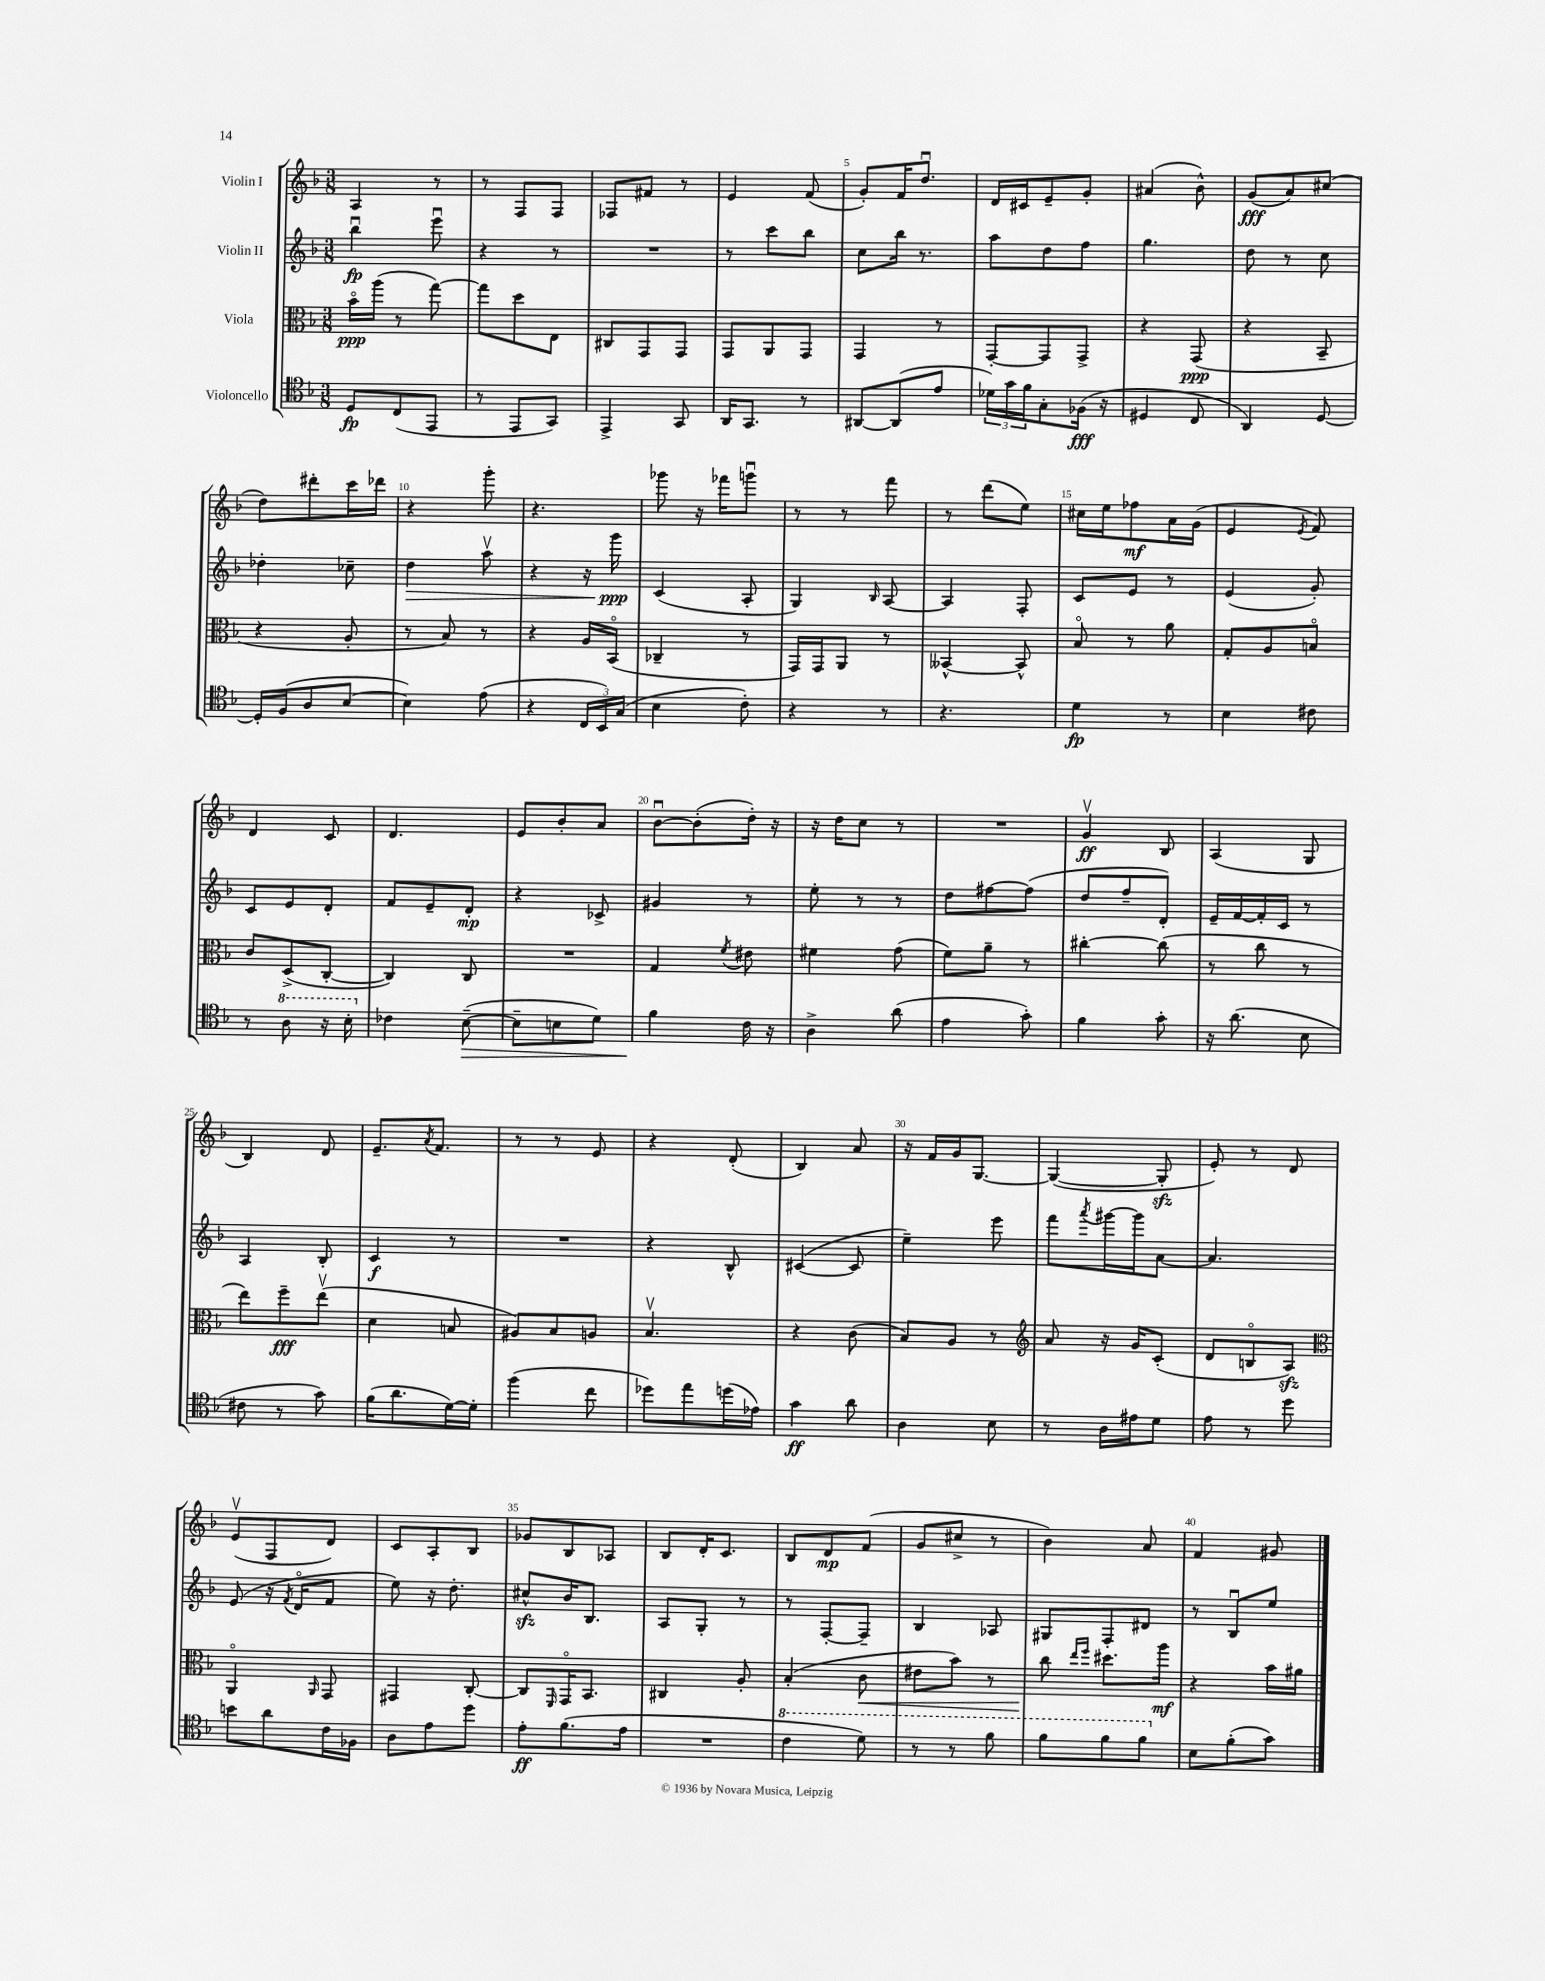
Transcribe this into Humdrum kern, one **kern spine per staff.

**kern	**kern	**kern	**kern
*staff4	*staff3	*staff2	*staff1
*clefC4	*clefC3	*clefG2	*clefG2
*k[b-]	*k[b-]	*k[b-]	*k[b-]
*M3/8	*M3/8	*M3/8	*M3/8
8D	16b-o	4bb-u	4A
.	(16aa	.	.
(8C	8r	.	.
8EE	[8gg)	8eeeu	8r
=	=	=	=
8r	8gg]	4r	8r
8EE	8dd	.	8F
8GG)	8E	8r	8F
=	=	=	=
4EE^	8C#	4.r	8F-
.	8GG	.	8f#
8GG	8GG	.	8r
=	=	=	=
16AA	8GG	8r	4e
8.GG	.	.	.
.	8AA	8ccc	.
8r	8GG	8bb-	(8f
=	=	=	=
[8AA#	4GG	8cc	8g')
(8AA#]	.	16bb-	16f
.	.	8.r	8.ddu
8e	8r	.	.
=	=	=	=
24d-)	[8GG'	8aa	16d
24g	.	.	.
.	.	.	16c#
24f	.	.	.
8G'	8GG]	8dd	8e~
(16F-	8GG^	8ff	8g'
16r	.	.	.
=	=	=	=
4D#	4r	4.gg	(4a#
8C	(8GG	.	8b-^^)
=	=	=	=
4AA)	4r	8dd	(8g
.	.	8r	8a)
[8D	8BB-~	8cc	(8cc#
=	=	=	=
16D']	4r	4dd-'	8dd)
(16F	.	.	.
8A	.	.	8ddd#'
[8B-	8A'	8cc-~	16ccc
.	.	.	16ddd-
=	=	=	=
4B-])	8r	4dd	4r
.	8B-)	.	.
(8e	8r	8aav	8ggg'
=	=	=	=
4r	4r	4r	4.r
24C	16A	16r	.
24BB-)	.	.	.
.	(16BB-o	16ggg	.
(24G	.	.	.
=	=	=	=
4B-	4C-~	(4c	8ggg-
.	.	.	16r
.	.	.	16fff-
8c')	8r	8A'	8gggu
=	=	=	=
4r	16GG)	4G)	8r
.	16GG	.	.
.	8AA	.	8r
.	.	16qqB-	.
8r	8r	[8A	8fff
=	=	=	=
4.r	[4BB--^^	4A]	8r
.	.	.	(8ddd
.	8BB--^^]	8F'	8ee)
=	=	=	=
4d	8B-o	8c	16cc#
.	.	.	16ee
.	8r	8e	8ff-
8r	8a	8r	16a
.	.	.	(16g
=	=	=	=
4B-	8G'	(4e	4e
.	8A	.	.
.	.	.	8qe
8c#	8Bo	8g')	8f)
=	=	=	=
8r	8c	8c	4d
8a	(8D^	8e	.
16r	[8C'	8d'	8c
16b-'	.	.	.
=	=	=	=
4c-	4C])	8f	4.d
.	.	8e~	.
([8B-~	8C	8d'	.
=	=	=	=
8B-~]	4.r	4r	8e
8B	.	.	8b-'
8d)	.	8c-^	8a
=	=	=	=
4f	4G	4g#	[8b-u
.	.	.	(8b-']
.	8qf	.	.
16c	8e#	8r	16dd')
16r	.	.	16r
=	=	=	=
4A^	4f#	8ee'	16r
.	.	.	16dd
.	.	8r	8cc
(8a	(8g	8r	8r
=	=	=	=
4e	8f)	8dd	4.r
.	8a~	[8ff#	.
8g')	8r	(8ff#]	.
=	=	=	=
4f	[4cc#'	8dd	4gv
.	.	8ff~	.
8g'	(8cc#]	8d')	8B-
=	=	=	=
16r	8r	16e~	(4A
(8.a	.	[16f	.
.	8cc	16f']	.
.	.	16c	.
8B-	8r	8r	8G
=	=	=	=
8c#	8ee)	4A	4B-)
8r	8ff~	.	.
8g)	(8eev	8B-'	8d
=	=	=	=
(16f	4d	4c	8.e~
8.a	.	.	.
.	.	.	8qa
.	.	.	8.f
[16d)	8B	8r	.
16d']	.	.	.
=	=	=	=
(4ff	8A#)	4.r	8r
.	8B-	.	8r
8cc	8A	.	8e
=	=	=	=
8dd-)	4.B-v	4r	4r
8ee	.	.	.
(16dd	.	8B-^^	(8d'
16e-)	.	.	.
=	=	=	=
4g	4r	([4c#	4B-)
8a	(8c	8c#]	8a
=	=	=	=
4A	8B-)	4ee~)	16r
.	.	.	16f
.	8A	.	16g
.	.	.	[8.G
8B-	8r	8eee	.
=	=	=	=
*	*clefG2	*	*
8r	8a	8fff	(4G_
.	.	8qaaa	.
16A	16r	[16ggg#	.
16e#	16g	16ggg#]	.
8d	(8c'	[8a	8G']
=	=	=	=
8e	8d	4.a]	8e')
8r	8Bo	.	8r
8dd	8A)	.	8d
=	=	=	=
*	*clefC3	*	*
8b	4AAo	(8e	(8ev
8a	.	16r	8F
.	.	8qf	.
.	.	16do	.
.	16qqAA	.	.
16c	8GG	8f	8d)
16F-	.	.	.
=	=	=	=
8A	4GG#	8ee)	8c
8e	.	16r	8A'
.	.	8.dd'	.
8dd	[8C'	.	8B-
=	=	=	=
8e'	8C]	8cc#^^	8g-
.	16qqFF	.	.
(8.f	16GGo	16b-	8B-
.	8.BB-	8.B-	.
.	.	.	8A-
16e	.	.	.
=	=	=	=
4.r	4C#	8A	8B-
.	.	8G'	16d'
.	.	.	8.c
.	8A'	8r	.
=	=	=	=
4cc	(4B-'	8r	8B-
.	.	[8F'	8d
8dd)	8c	8F~]	(8f
=	=	=	=
8r	8e#	4B-	8g
8r	8b-)	.	8cc#^
8ff	8r	8A-	8r
=	=	=	=
8ff	8cc	8G#	4b-)
.	16qqee	.	.
.	16qqff	.	.
8ff	8.dd#	8F'	.
8ff	.	8d#	8a
.	16aa	.	.
=	=	=	=
8B-	4r	8r	4f
(8f'	.	8B-u	.
8g)	16b-	8ee	8g#
.	16a#	.	.
==	==	==	==
*-	*-	*-	*-
